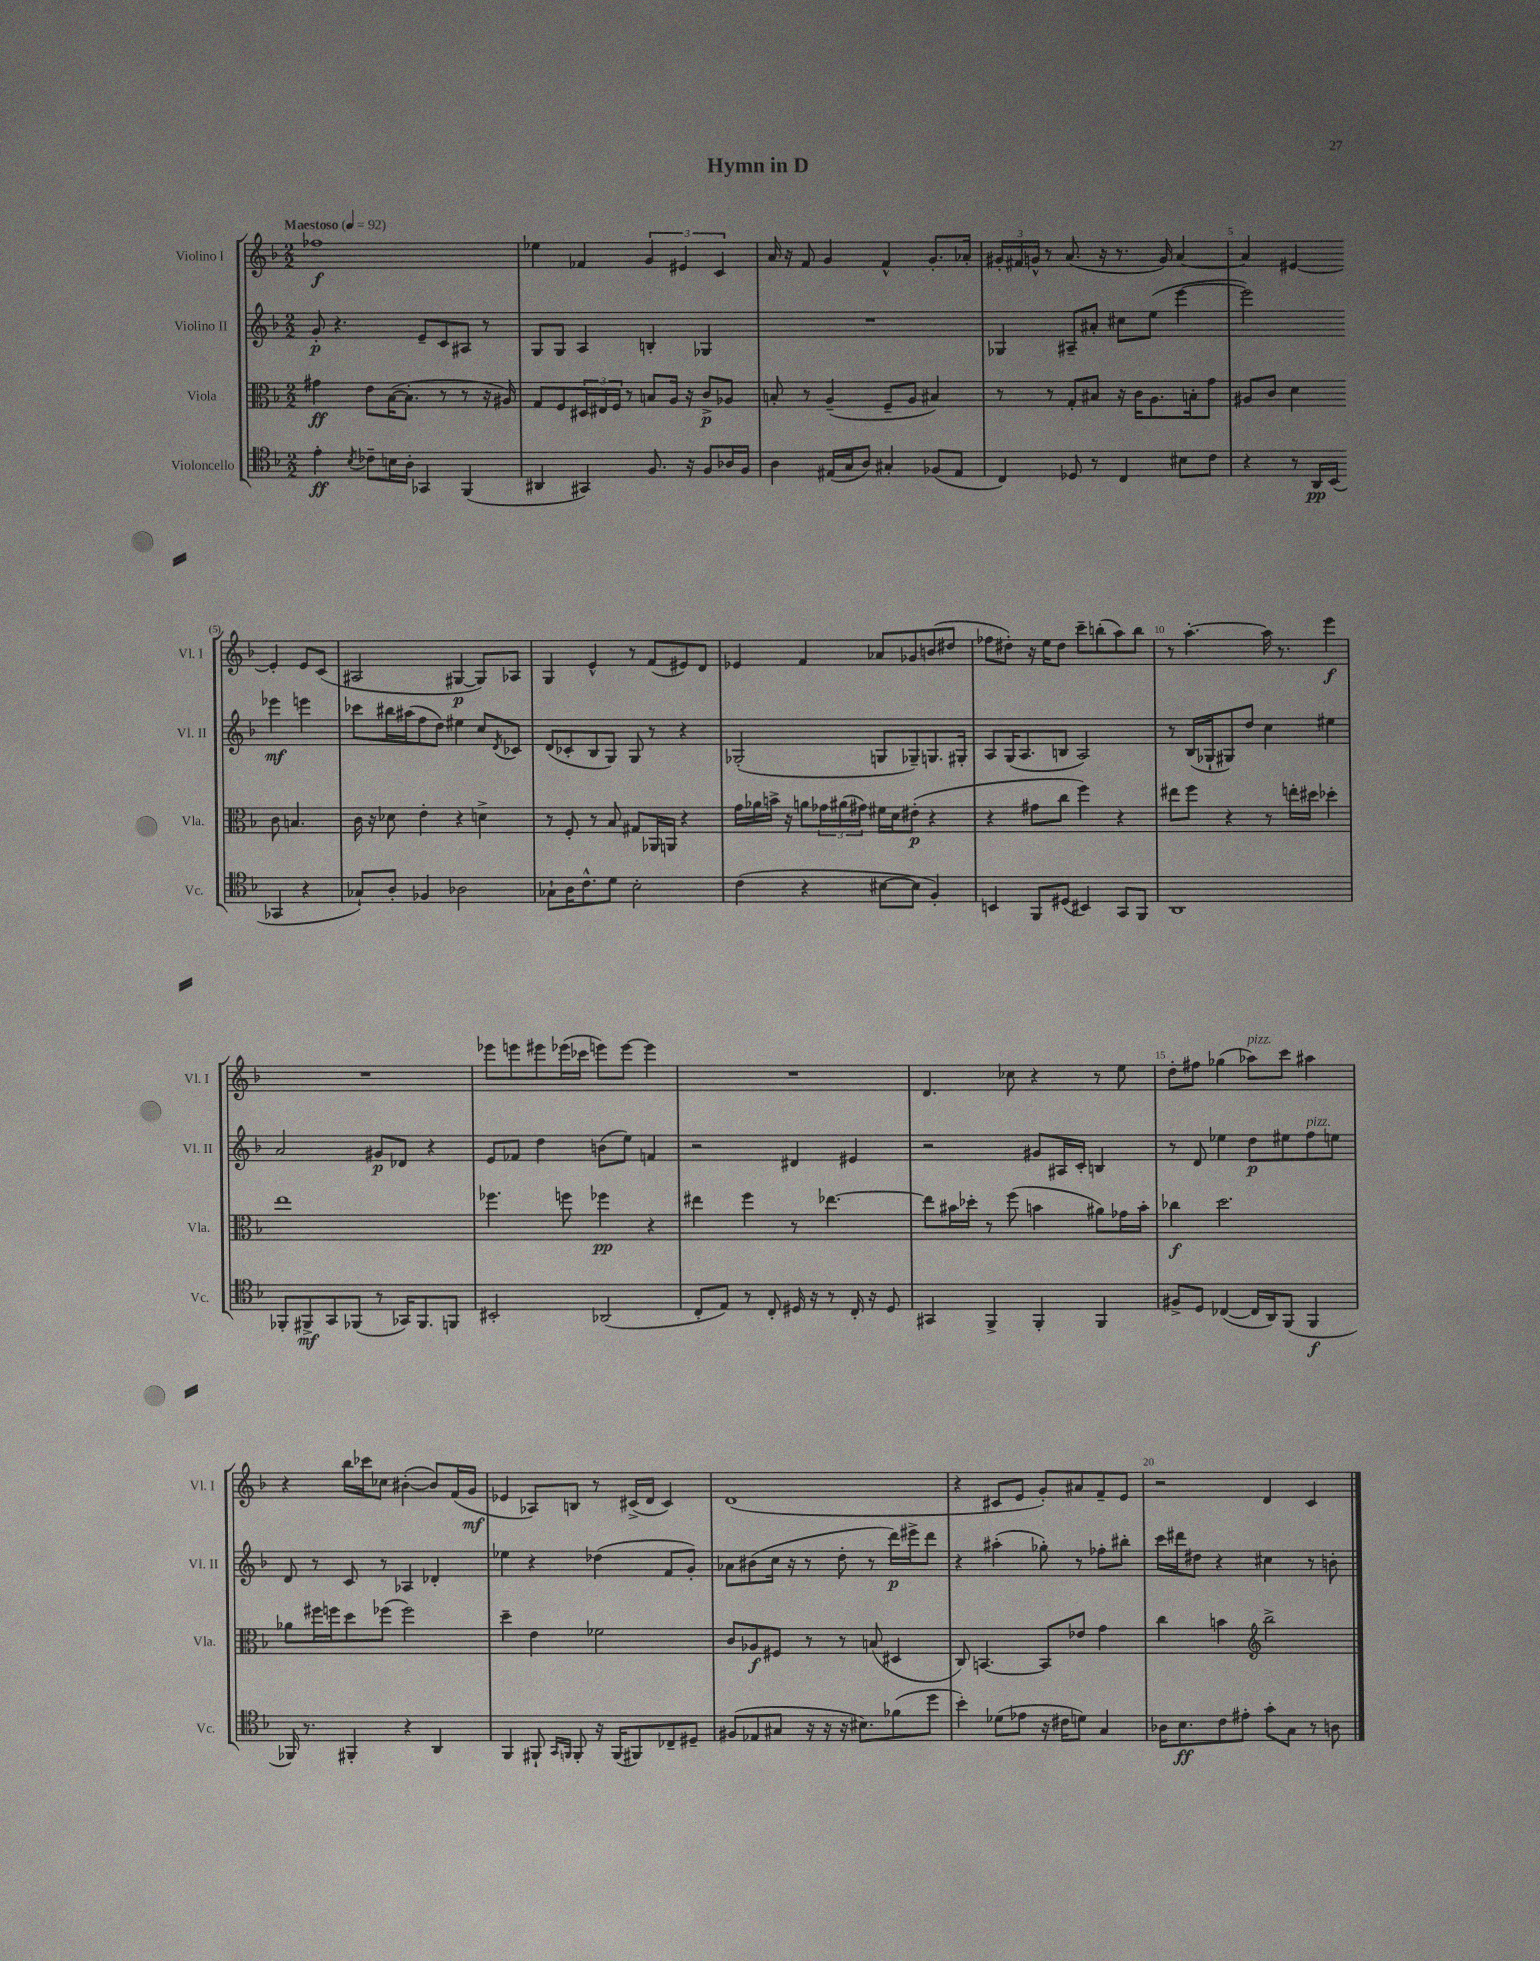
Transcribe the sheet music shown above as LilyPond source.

\header { title = "Hymn in D" }
<<
\new StaffGroup <<
\new Staff = "s0" \with { instrumentName = "Violino I" shortInstrumentName = "Vl. I" } {
    \clef treble \key f \major \numericTimeSignature \time 2/2 \tempo "Maestoso" 4 = 92
    fes''1\f |
    ees''4 fes'4 \tuplet 3/2 { g'4 eis'4 c'4 } |
    a'16 r16 f'8 g'4 f'4-^ g'8.-. aes'16-. |
    \tuplet 3/2 { gis'16-. fis'16 g'16-^ } r8 a'8.( r16 r8. g'16) a'4~ |
    a'4 eis'4~ eis'4-. eis'8 c'8( |
    ais2 gis4~\p gis8) aes8 |
    g4 e'4-^ r8 f'8( eis'8) d'8 |
    ees'4 f'4 aes'8 ges'8 b'8( dis''8 |
    fes''8 dis''8-.) r16 e''16 dis''8 c'''8-- b''8-.( a''8) b''8 |
    r8 a''4.~-. a''16 r8. e'''4\f |
    R1 |
    ees'''8 e'''8 eis'''8 ees'''16( ces'''16 e'''8) e'''8~ e'''4 |
    R1 |
    d'4. ces''8 r4 r8 e''8 |
    d''8-. fis''8 ges''4( aes''8^\markup { \italic "pizz." }) c'''8 ais''4 |
    r4 bes''16 ces'''16 ces''8 bis'4~-.( bis'8) f'16( g'16\mf |
    ees'4 aes8) b8 r8 cis'16->( d'16 cis'4) |
    d'1( |
    r4 cis'8 e'8 g'8-.) ais'8 f'8-- e'8 |
    r2 d'4 c'4 \bar "|." |
}
\new Staff = "s1" \with { instrumentName = "Violino II" shortInstrumentName = "Vl. II" } {
    \clef treble \key f \major \numericTimeSignature \time 2/2
    g'8-.\p r4. e'8-- c'8 ais8 r8 |
    g8 g8 a4 b4-. ges4 |
    R1 |
    ges4 ais8-- ais'8-. cis''8 e''8( e'''4~ |
    e'''2) ees'''4\mf e'''4 |
    ces'''8 bis''16 ais''16( f''8 d''8) eis''4 c''8 \acciaccatura { d'8 } ces'8 |
    d'8( ces'8-. bes8 g8) g8 r8 r4 |
    ges2-.( g8 ges8--) g8. gis16-. |
    a8 g16( a8. b8 a2) |
    r8 bes16( ges16-! gis8) d''8 c''4 eis''4 |
    a'2 gis'8\p des'8 r4 |
    e'8 fes'8 d''4 b'8( e''8) f'4 |
    r2 dis'4 eis'4 |
    r2 gis'8 ais16 c'16-. b4 |
    r8 d'8 ees''4 d''8\p eis''8 f''8^\markup { \italic "pizz." } e''8 |
    d'8 r8 c'8 r8 aes4 des'4-. |
    ees''4 r4 des''4( f'8 g'8-.) |
    aes'8 bis'8( c''16 r16 r8 d''8-. r8 d'''16\p) eis'''16-> d'''8 |
    r4 ais''4-.( ges''8-.) r8 fes''8-. bis''8-. |
    c'''16 dis'''16 dis''8 r4 cis''4 r8 b'8-. \bar "|." |
}
\new Staff = "s2" \with { instrumentName = "Viola" shortInstrumentName = "Vla." } {
    \clef alto \key f \major \numericTimeSignature \time 2/2
    gis'4\ff e'8 bes16~( bes8.-. r8 r8 r16 ais16) |
    g8 f8 \tuplet 3/2 { dis16 eis16 f16 } r8 b8 a16 r16 c'8->\p aes8 |
    b8-. r8 a4--( f8-- a8 bis4) |
    r8 r8 g8-. bis8 r16 c'16 a8. b16-. g'8 |
    ais8 c'8 d'4 c'8 b4. |
    c'16 r16 des'8 e'4-. r4 d'4-> |
    r8 f8-. r8 bes8 gis8 aes,16 a,16 r4 |
    g'16 aes'16 b'16-> r16 a'8 \tuplet 3/2 { ges'16 ais'16( gis'16) } fis'16 d'16 eis'8-.\p( r4 |
    r4 gis'8 c''8 f''4) r4 |
    eis''8 f''8 r4 r8 e''16-. dis''16 des''4-. |
    e''1 |
    fes''4. f''8 fes''4\pp r4 |
    eis''4 f''4 r8 ees''4.~ |
    ees''8 bis'16 des''16-. r8 f''8( b'4 ais'8) ges'16 b'16-. |
    ces''4\f d''2. |
    aes'8 fis''16 f''16 d''8 fes''8( fes''2) |
    d''4-- e'4 fes'2 |
    c'8 aes8\f fis8 r8 r8 b8( dis4 |
    c8) b,4.~ b,8 ees'8 g'4 |
    c''4 b'4 \clef treble bes''2-> \bar "|." |
}
\new Staff = "s3" \with { instrumentName = "Violoncello" shortInstrumentName = "Vc." } {
    \clef tenor \key f \major \numericTimeSignature \time 2/2
    e'4-.\ff \acciaccatura { bes8 } ces'8-- b16 a16-. ges,4 f,4( |
    ais,4 gis,4) f8. r16 f8 aes16 f16 |
    a4 eis16( g16 a8) gis4-. fes8( eis8 |
    c4) des8 r8 c4 bis8 c'8 |
    r4 r8 a,16\pp bes,16( ges,4 r4 |
    ges8-!) a8-. fes4 aes2 |
    ges8-! a16 c'8.-^ d'8 bes2-. |
    c'4( r4 bis8~ bis8 f4-.) |
    b,4 f,8 dis8( bis,4) g,8 f,8 |
    a,1 |
    fes,8-. fis,8->\mf g,8 fes,8( r8 ges,16) fes,8. f,8 |
    bis,2-. aes,2( |
    c8-. e8) r8 c8-. dis16 r16 r8 c16-. r16 dis8 |
    gis,4 f,4-> f,4-. f,4 |
    fis8-> d8 ces4~( ces16 a,16) f,8( f,4\f |
    fes,16) r8. fis,4-. r4 a,4 |
    f,4 fis,8-! \grace { g,16 f,16 } f,8-. r16 f,16( fis,8) ces8-- dis8-- |
    fis8( ees8 gis8 r16 r16 r16 bis8.) fes'8( d''8 |
    bes'4-.) des'8( ees'8 r16 cis'16 d'8) g4 |
    aes16 bes8.\ff c'8 eis'8-. g'8-. g8 r8 a8 \bar "|." |
}
>>
>>
\layout { \context { \Score \override BarNumber.break-visibility = ##(#f #t #t) barNumberVisibility = #(every-nth-bar-number-visible 5) } }
